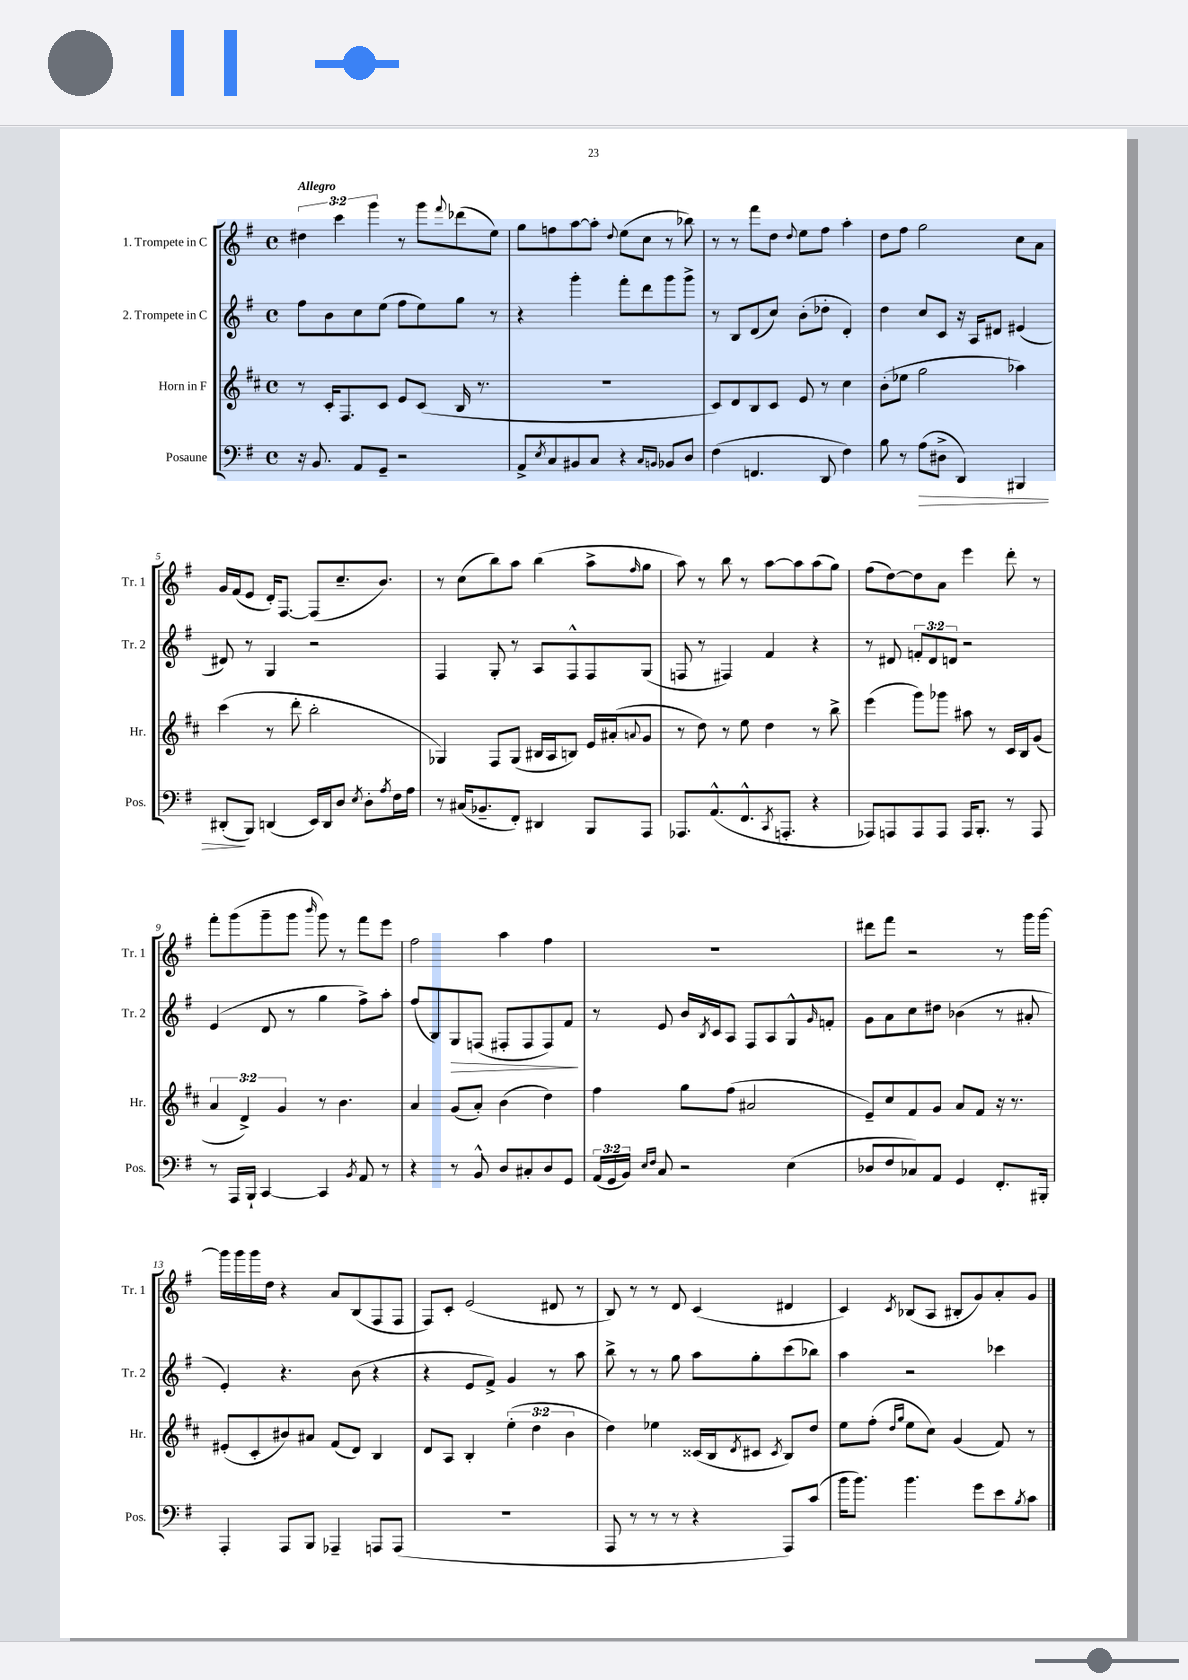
<<
\new StaffGroup <<
\new Staff = "s0" \with { instrumentName = "1. Trompete in C" shortInstrumentName = "Tr. 1" } {
    \clef treble \key g \major \defaultTimeSignature \time 4/4 \override Staff.TupletNumber.text = #tuplet-number::calc-fraction-text \tempo "Allegro"
    \tuplet 3/2 { dis''4 c'''4 g'''4 } r8 g'''8 \appoggiatura { fis'''8 } des'''8( e''8) |
    g''8 f''8 a''8~ a''8-. \appoggiatura { d''8 } e''8( c''8 r8 bes''8) |
    r8 r8 fis'''8 d''8 \appoggiatura { d''8 } e''8 fis''8 a''4-. |
    d''8 fis''8 g''2 c''8 a'8 |
    g'16 fis'16( e'8 d'16-.) fis8.~ fis8( c''8.-- b'8.) |
    r8 c''8( b''8) a''8 b''4( a''8-> \grace { fis''16 } g''8 |
    a''8) r8 b''8 r8 a''8~ a''8 a''8( g''8) |
    fis''8( d''8~) d''8 a'8 e'''4 d'''8-. r8 |
    fis'''8-. g'''8( g'''8-- g'''8 \grace { b'''16 } g'''8) r8 fis'''8 e'''8 |
    fis''2 a''4 fis''4 |
    R1 |
    dis'''8 fis'''8 r2 r8 g'''16 g'''16~ |
    g'''16 g'''16 g'''16 d''16 r4 a'8 b8( fis8 fis8 |
    fis8) c'8-. e'2( dis'8 r8 |
    b8) r8 r8 d'8 c'4( dis'4 |
    c'4) \acciaccatura { c'8 } bes8( a8 bis8-. g'8) a'8-. g'8 \bar "|." |
}
\new Staff = "s1" \with { instrumentName = "2. Trompete in C" shortInstrumentName = "Tr. 2" } {
    \clef treble \key g \major \defaultTimeSignature \time 4/4 \override Staff.TupletNumber.text = #tuplet-number::calc-fraction-text
    fis''8 b'8 c''8 e''8( fis''8 e''8) g''8 r8 |
    r4 g'''4-. fis'''8-. d'''8 g'''8 g'''8-> |
    r8 b8 d'8( c''8) b'8-.( des''8-. d'4-.) |
    d''4 c''8 c'8 r16 a16 dis'8 eis'4( |
    dis'8) r8 g4 r2 |
    fis4 g8-. r8 a8 fis8-^ fis8 g8( |
    f8 r8 fis4) fis'4 r4 |
    r8 dis'8 \tuplet 3/2 { f'8-. dis'8 d'8 } r2 |
    e'4( d'8 r8 g''4 fis''8->) a''8-. |
    fis''8( b8) g8\> f8( fis8-. fis8 fis8) fis'8\! |
    r8 e'8 b'16 \acciaccatura { b8 } c'16 a8 fis8 a8 g8-^ \grace { g'16 } f'8-. |
    g'8 a'8 c''8 dis''8 bes'4( r8 ais'8-. |
    e'4-.) r4. b'8( r4 |
    r4 e'8 fis'8->) g'4 r8 a''8 |
    b''8-> r8 r8 g''8 a''8 g''8-. c'''8( bes''8) |
    a''4 r2 ces'''4 \bar "|." |
}
\new Staff = "s2" \with { instrumentName = "Horn in F" shortInstrumentName = "Hr." } {
    \clef treble \key d \major \defaultTimeSignature \time 4/4 \override Staff.TupletNumber.text = #tuplet-number::calc-fraction-text
    r8 cis'16-. fis8. cis'8 e'8 cis'8( b16 r8. |
    R1 |
    cis'8) d'8 b8 cis'8 e'8 r8 cis''4 |
    b'8-.( ees''8 g''2 aes''4) |
    cis'''4( r8 d'''8-. b''2-. |
    ges4) fis8 ges8( bis16 a16 b8) e'16 ais'16-.( \appoggiatura { a'8 } g'8 |
    r8 d''8) r8 e''8 d''4 r8 b''8-> |
    e'''4( g'''8) ges'''8 ais''8 r8 cis'16 b16 g'8( |
    \tuplet 3/2 { a'4 d'4->) g'4 } r8 b'4. |
    a'4 g'8( a'8-.) b'4( d''4) |
    fis''4 g''8 fis''8( ais'2 |
    e'8--) cis''8 fis'8 g'8 a'8 fis'8 r16 r8. |
    eis'8-.( cis'8-. bis'8) ais'8 fis'8( d'8) b4 |
    d'8 a8 b4-. \tuplet 3/2 { e''4-.( d''4 b'4 } |
    d''4) ees''4 cisis'16( b16 \acciaccatura { d'8 } cis'8 \acciaccatura { cis'8 } b8) d''8 |
    e''8 fis''8-.( \grace { d''16 g''16 } e''8 cis''8) g'4( fis'8) r8 \bar "|." |
}
\new Staff = "s3" \with { instrumentName = "Posaune" shortInstrumentName = "Pos." } {
    \clef bass \key g \major \defaultTimeSignature \time 4/4 \override Staff.TupletNumber.text = #tuplet-number::calc-fraction-text
    r16 b,8. a,8 g,8-- r2 |
    a,8-> \acciaccatura { e8 } c8 bis,8 c8 r4 \grace { c16 b,16 } bes,8 d8 |
    fis4( f,4. d,8 fis4) |
    b8 r8 a8\>( dis8-> d,4) bis,,4 |
    dis,8-.\!( b,,8) d,4( e,16) d,16 d8 \acciaccatura { e8 } d8-. \acciaccatura { a8 } fis16 a16 |
    r8 cis16( bes,8.-- fis,8-.) dis,4 b,,8 a,,8 |
    aes,,8. a,8.-^( fis,8.-^ \acciaccatura { c,8 } a,,8.-. r4 |
    aes,,8) a,,8 a,,8 a,,8 a,,16 b,,8.-. r8 a,,8 |
    r8 a,,16 b,,16-! c,4~ c,4 \acciaccatura { b,8 } a,8 r8 |
    r4 r8 b,8-^ d8 cis8-. d8 g,8 |
    \tuplet 3/2 { a,16( g,16 b,16) } \grace { e16 fis16 } c8 r2 e4( |
    des8 fis8 ces8) a,8 g,4 fis,8.-. bis,,16-. |
    a,,4-. a,,8 b,,8 aes,,4-- a,,8 a,,8( |
    R1 |
    a,,8 r8 r8 r8 r4 a,,8) c'8( |
    b'16 b'8.) b'4. g'8 e'8 \acciaccatura { b8 } c'8 \bar "|." |
}
>>
>>
